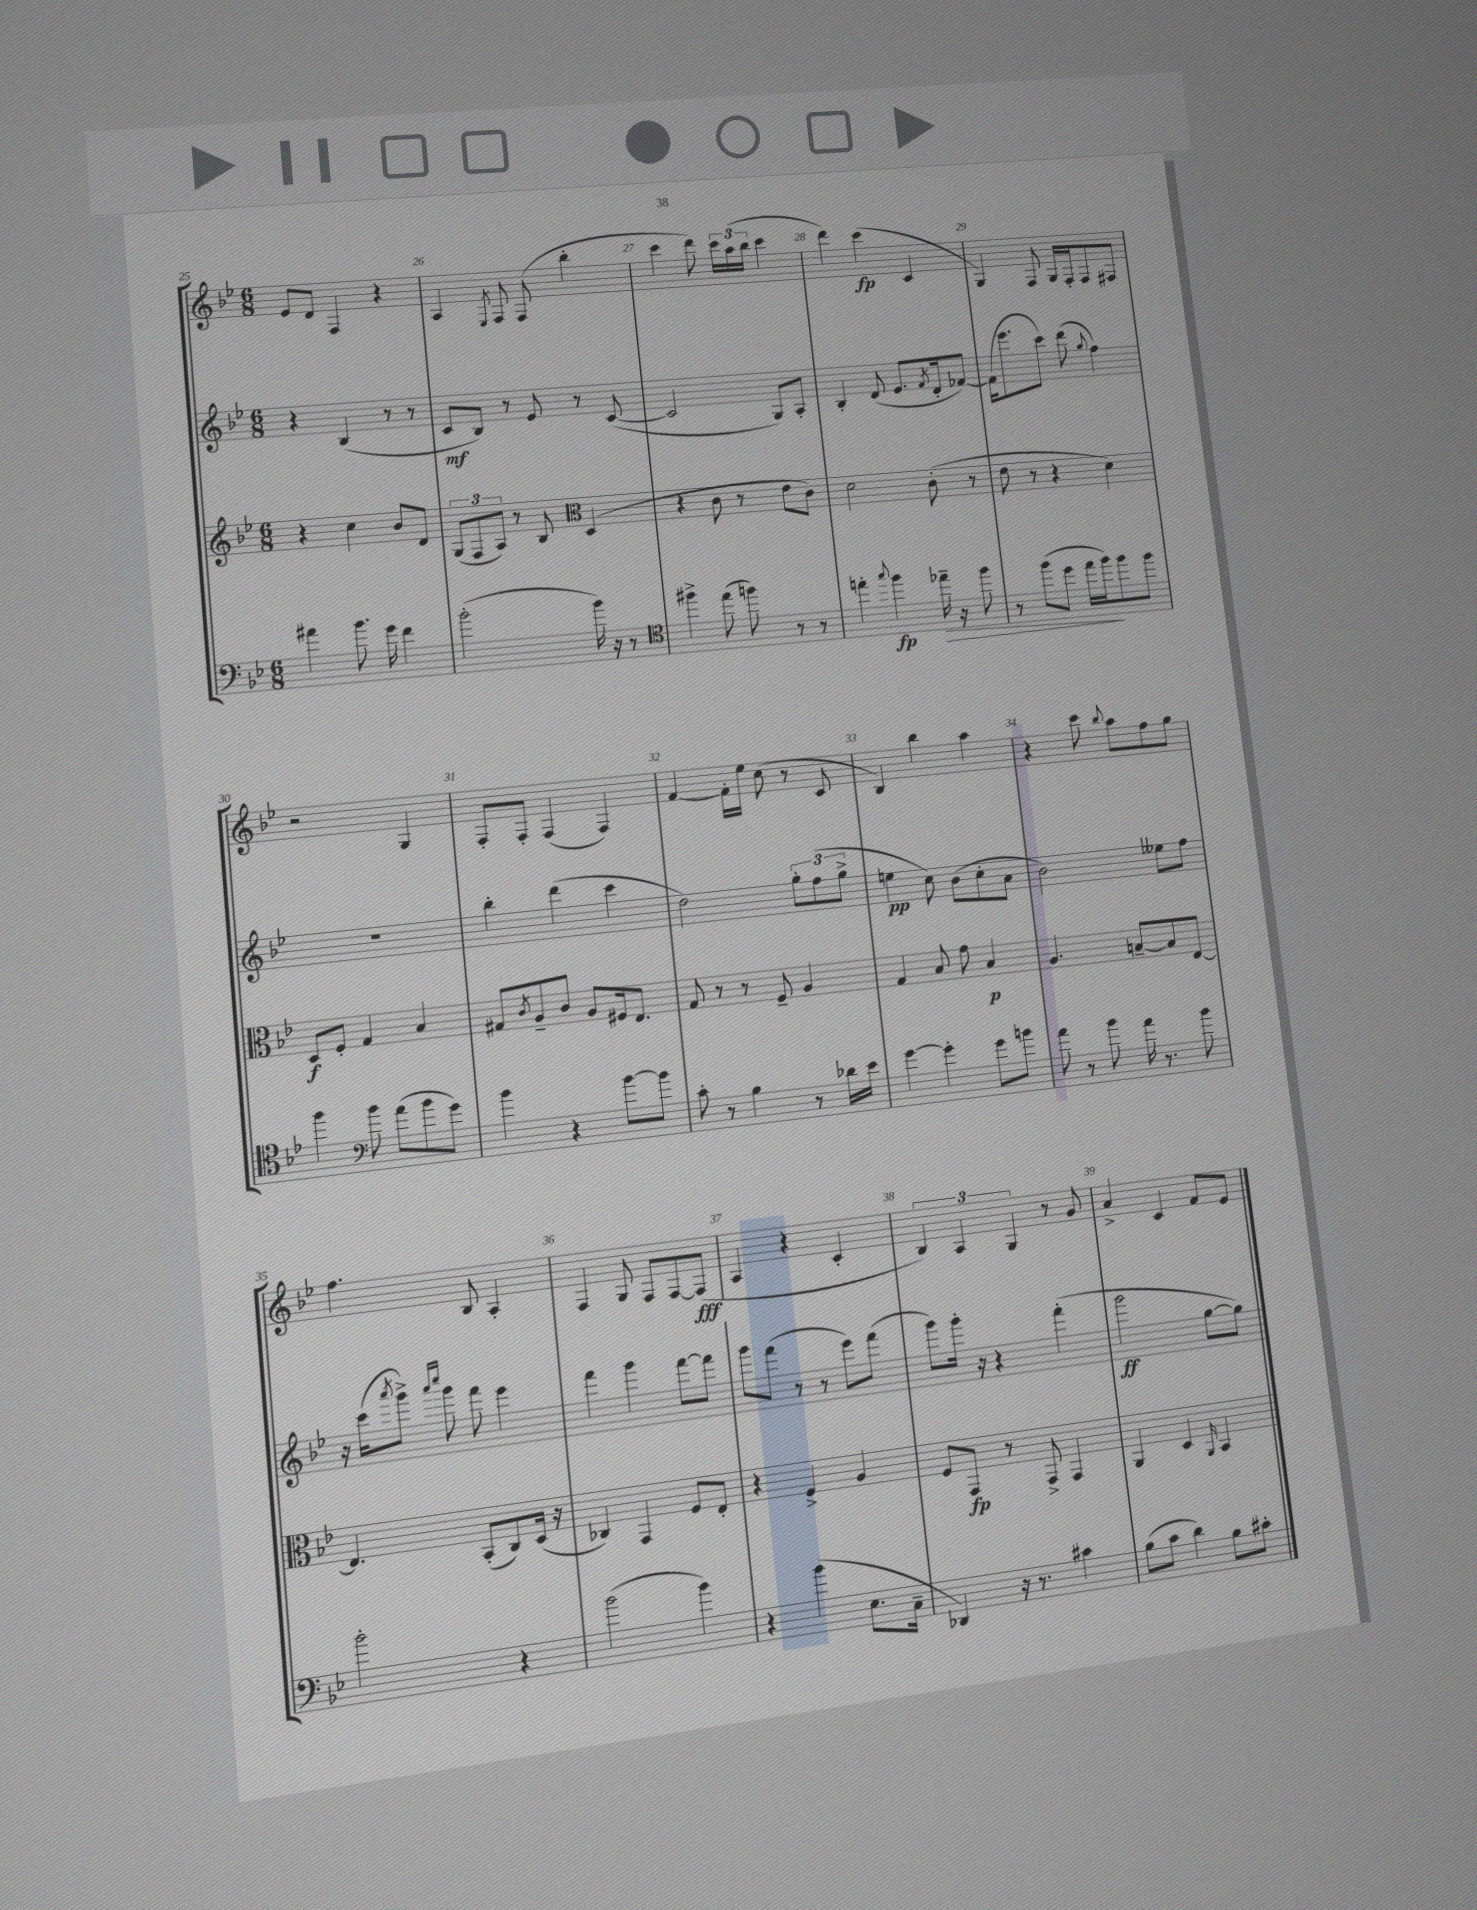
<<
\new StaffGroup <<
\new Staff = "s0" {
    \clef treble \key bes \major \numericTimeSignature \time 6/8
    ees'8 d'8 f4 r4 |
    a4 \acciaccatura { ees8 } f8 f8( bes''4-. |
    c'''4 d'''8) \tuplet 3/2 { c'''16 a''16( bes''16 } c'''4 |
    d'''4) c'''4\fp( c'4 |
    g4) f8 g16 f16-. f8 fis8 |
    r2 g4 |
    f8-. f8-. f4( f4) |
    f'4~ f'16-. ees''16 c''8( r8 c'8 |
    bes4) bes''4 a''4 |
    r4 c'''8 \appoggiatura { bes''8 } a''8 f''8 g''8 |
    f''4. bes8 a4-. |
    f4 g8 f8 f8~ f8\fff( |
    a4 r4 c'4-. |
    \tuplet 3/2 { bes4) a4 g4 } r8 g'8 |
    a'4-> c'4 f'8 ees'8 \bar "|." |
}
\new Staff = "s1" {
    \clef treble \key bes \major \numericTimeSignature \time 6/8
    r4 bes4( r8 r8 |
    c'8\mf bes8) r8 ees'8 r8 c'8~( |
    c'2 g8) a8-. |
    bes4-. d'8( ees'8. \acciaccatura { f'8 } d'16-. fes'8~) |
    fes'16( ees'''8. c'''8) d'''8( \appoggiatura { g''8 } f''4) |
    R2. |
    bes''4-. d'''4( c'''4 |
    d''2) \tuplet 3/2 { g''8-. f''8( g''8-> } |
    e''4\pp c''8) bes'8( c''8-. a'8 |
    bes'2) eeses''8 f''8 |
    r16 c'''16( \acciaccatura { a'''8 } g'''8->) \grace { a'''16 c''''16 } g'''8 f'''8 ees'''4 |
    f'''4 g'''4 f'''8~ f'''8 |
    g'''8 f'''8( r8 r8 ees'''8) f'''8( |
    g'''8) g'''16-. r16 r4 f'''4-.( |
    g'''2\ff g''8~ g''8) \bar "|." |
}
\new Staff = "s2" {
    \clef treble \key bes \major \numericTimeSignature \time 6/8
    r4 c''4 bes'8 d'8 |
    \tuplet 3/2 { g8( f8 a8) } r8 bes8 \clef alto d4( |
    r4 c'8 r8 ees'8 c'8) |
    d'2 c'8-.( r8 |
    ees'8 r8 r4 d'4) |
    d8\f f8-. g4 bes4 |
    gis8 \acciaccatura { c'8 } a8-- c'8 a8 fis16 ees8. |
    g8 r8 r8 f8-- a4 |
    g4 bes8 g'8 bes4\p |
    a4. b8~-- b8 ees8~ |
    ees4. bes,8-.( c8) d16( r16 |
    ces4) g,4 f8 ees8-. |
    r4 f4-> a4 |
    f8 g,8\fp r8 g,8-> g,4 |
    a,4 d4 \grace { a,16 } bes,4 \bar "|." |
}
\new Staff = "s3" {
    \clef bass \key bes \major \numericTimeSignature \time 6/8
    ais'4 bes'8. g'16 f'4 |
    bes'2-.( bes'16) r16 r8 |
    \clef tenor fis''4-> ees''8( f''8) r8 r8 |
    e''4-. \appoggiatura { g''8 } f''4\fp ees''16--\> r16 f''8 |
    r8 f''8( d''8 ees''16 f''16\!) f''8 f''8 |
    f''4 \clef bass bes'8 a'8( bes'8 g'8) |
    bes'4 r4 bes'8~ bes'8 |
    c'8-. r8 bes4 r8 des'16 ees'16 |
    g'4~ g'4-. g'8 b'8 |
    a'8 r8 bes'8 a'16 r8. bes'8 |
    bes'2-. r4 |
    bes'2( bes'4) |
    r4 bes'4( ees8. c16-- |
    des,4) r16 r8. cis'4 |
    bes8( c'8 d'4) bes8 cis'8-. \bar "|." |
}
>>
>>
\layout { \context { \Score currentBarNumber = #25 \override BarNumber.break-visibility = ##(#f #t #t) barNumberVisibility = #all-bar-numbers-visible } }
